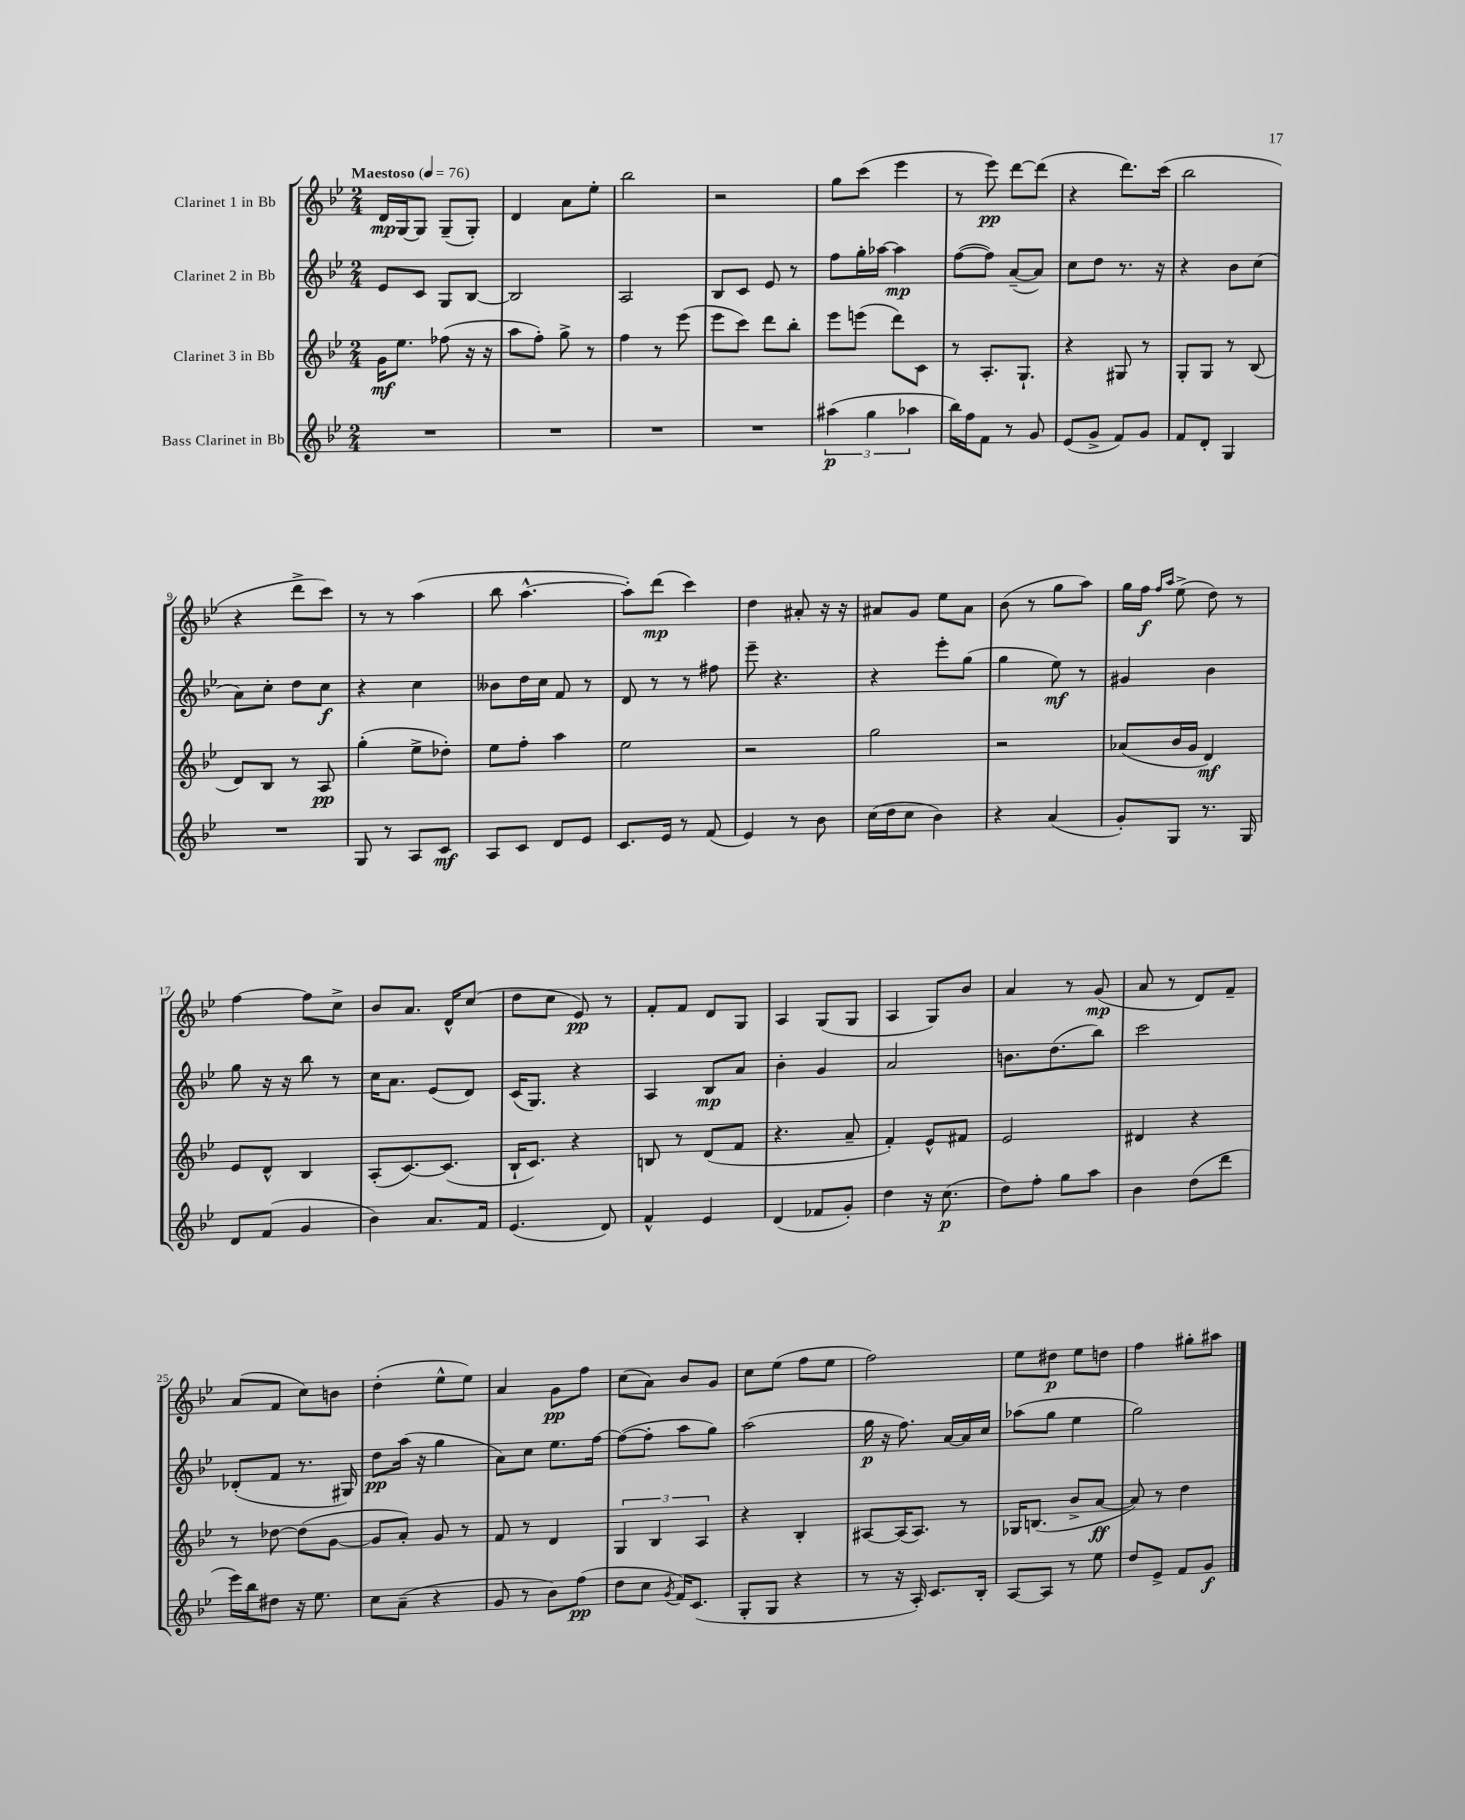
<<
\new StaffGroup <<
\new Staff = "s0" \with { instrumentName = "Clarinet 1 in Bb" } {
    \clef treble \key bes \major \numericTimeSignature \time 2/4 \tempo "Maestoso" 4 = 76
    d'16\mp g16~ g8 g8--( g8-.) |
    d'4 a'8 ees''8-. |
    bes''2 |
    r2 |
    g''8 c'''8( ees'''4 |
    r8 ees'''8\pp) d'''8~ d'''8( |
    r4 d'''8.) c'''16( |
    bes''2 |
    r4 d'''8-> c'''8) |
    r8 r8 a''4( |
    bes''8 a''4.~-^ |
    a''8-.) d'''8\mp( c'''4) |
    d''4 ais'8-. r16 r16 |
    ais'8 g'8 ees''8 ais'8 |
    bes'8( r8 g''8 a''8) |
    g''16 f''16\f \grace { f''16 a''16 } ees''8->( d''8) r8 |
    f''4~ f''8 c''8-> |
    bes'8 a'8. d'16-^ c''8( |
    d''8 c''8 ees'8\pp) r8 |
    f'8-. f'8 d'8 g8 |
    a4 g8( g8 |
    a4 g8) bes'8 |
    a'4 r8 g'8\mp( |
    a'8 r8 d'8) f'8-- |
    a'8( f'8 c''8) b'8 |
    d''4-.( ees''8-^ ees''8) |
    a'4 g'8\pp f''8 |
    c''8( a'8) bes'8 g'8 |
    c''8 ees''8( f''8 ees''8 |
    f''2) |
    ees''8 dis''8\p ees''8 d''8 |
    f''4 gis''8-. ais''8 \bar "|." |
}
\new Staff = "s1" \with { instrumentName = "Clarinet 2 in Bb" } {
    \clef treble \key bes \major \numericTimeSignature \time 2/4
    ees'8 c'8 g8 bes8~ |
    bes2 |
    a2 |
    bes8 c'8 ees'8 r8 |
    f''8 g''16-. aes''16~ aes''4\mp |
    f''8~( f''8) a'8~--( a'8) |
    c''8 d''8 r8. r16 |
    r4 bes'8 c''8( |
    a'8) c''8-. d''8 c''8\f |
    r4 c''4 |
    beses'8 d''16 c''16 f'8 r8 |
    d'8 r8 r8 fis''8 |
    ees'''8-- r4. |
    r4 ees'''8-. g''8( |
    g''4 ees''8\mf) r8 |
    gis'4 bes'4 |
    g''8 r16 r16 bes''8 r8 |
    c''16 a'8. ees'8( d'8) |
    c'16( g8.) r4 |
    a4 bes8\mp a'8 |
    bes'4-. g'4 |
    a'2 |
    b'8. d''8.( bes''8) |
    c'''2 |
    des'8-.( f'8 r8. gis16) |
    d''8\pp a''16( r16 g''4 |
    a'8) c''8 ees''8. f''16~ |
    f''8~( f''8-. a''8 g''8) |
    a''2( |
    g''16\p r16 f''8.) a'16~ a'16 c''16 |
    aes''8( g''8 ees''4 |
    g''2) \bar "|." |
}
\new Staff = "s2" \with { instrumentName = "Clarinet 3 in Bb" } {
    \clef treble \key bes \major \numericTimeSignature \time 2/4
    g'16\mf ees''8. fes''8( r16 r16 |
    a''8 f''8-.) g''8-> r8 |
    f''4 r8 ees'''8( |
    ees'''8 c'''8) d'''8 bes''8-. |
    ees'''8 e'''8( d'''8) c'8 |
    r8 a8.-. g8.-! |
    r4 gis8 r8 |
    g8-. g8 r8 bes8( |
    d'8) bes8 r8 a8\pp |
    g''4-.( ees''8-> des''8-.) |
    ees''8 f''8-. a''4 |
    ees''2 |
    r2 |
    g''2 |
    r2 |
    aes'8( bes'16 g'16 d'4\mf) |
    ees'8 d'8-^ bes4 |
    a8-.( c'8.~) c'8.( |
    bes16-! c'8.) r4 |
    b8 r8 d'8( f'8 |
    r4. a'8-- |
    f'4-.) ees'8-^ fis'8 |
    ees'2 |
    dis'4 r4 |
    r8 des''8~ des''8( g'8~ |
    g'8 a'8-.) g'8 r8 |
    f'8 r8 d'4 |
    \tuplet 3/2 { g4 bes4 a4 } |
    r4 bes4-. |
    ais8~ ais16( ais8.) r8 |
    ges16 b8.( bes'8-> a'8~\ff |
    a'8) r8 d''4 \bar "|." |
}
\new Staff = "s3" \with { instrumentName = "Bass Clarinet in Bb" } {
    \clef treble \key bes \major \numericTimeSignature \time 2/4
    R2 |
    R2 |
    R2 |
    R2 |
    \tuplet 3/2 { ais''4\p( g''4 aes''4 } |
    bes''16) f''16 f'8 r8 g'8 |
    ees'8( g'8-> f'8) g'8 |
    f'8 d'8-. g4 |
    R2 |
    g8 r8 a8 c'8\mf |
    a8 c'8 d'8 ees'8 |
    c'8. ees'16 r8 f'8( |
    ees'4) r8 bes'8 |
    c''16( d''16 c''8 bes'4) |
    r4 a'4( |
    g'8-.) g8 r8. g16 |
    d'8 f'8( g'4 |
    bes'4) a'8. f'16 |
    ees'4.( d'8) |
    f'4-^ ees'4 |
    d'4( fes'8 g'8-.) |
    d''4 r16 c''8.\p( |
    d''8) f''8-. g''8 a''8 |
    bes'4 d''8( d'''8 |
    ees'''16) bes''16 dis''8 r16 ees''8. |
    c''8 a'8--( r4 |
    g'8 r8 bes'8) f''8\pp( |
    d''8 c''8 \acciaccatura { g'8 } f'16) c'8.( |
    g8-. g8 r4 |
    r8 r16 a16-.) c'8. bes16-. |
    a8~ a8 r8 ees''8 |
    d''8 ees'8-> f'8 g'8\f \bar "|." |
}
>>
>>
